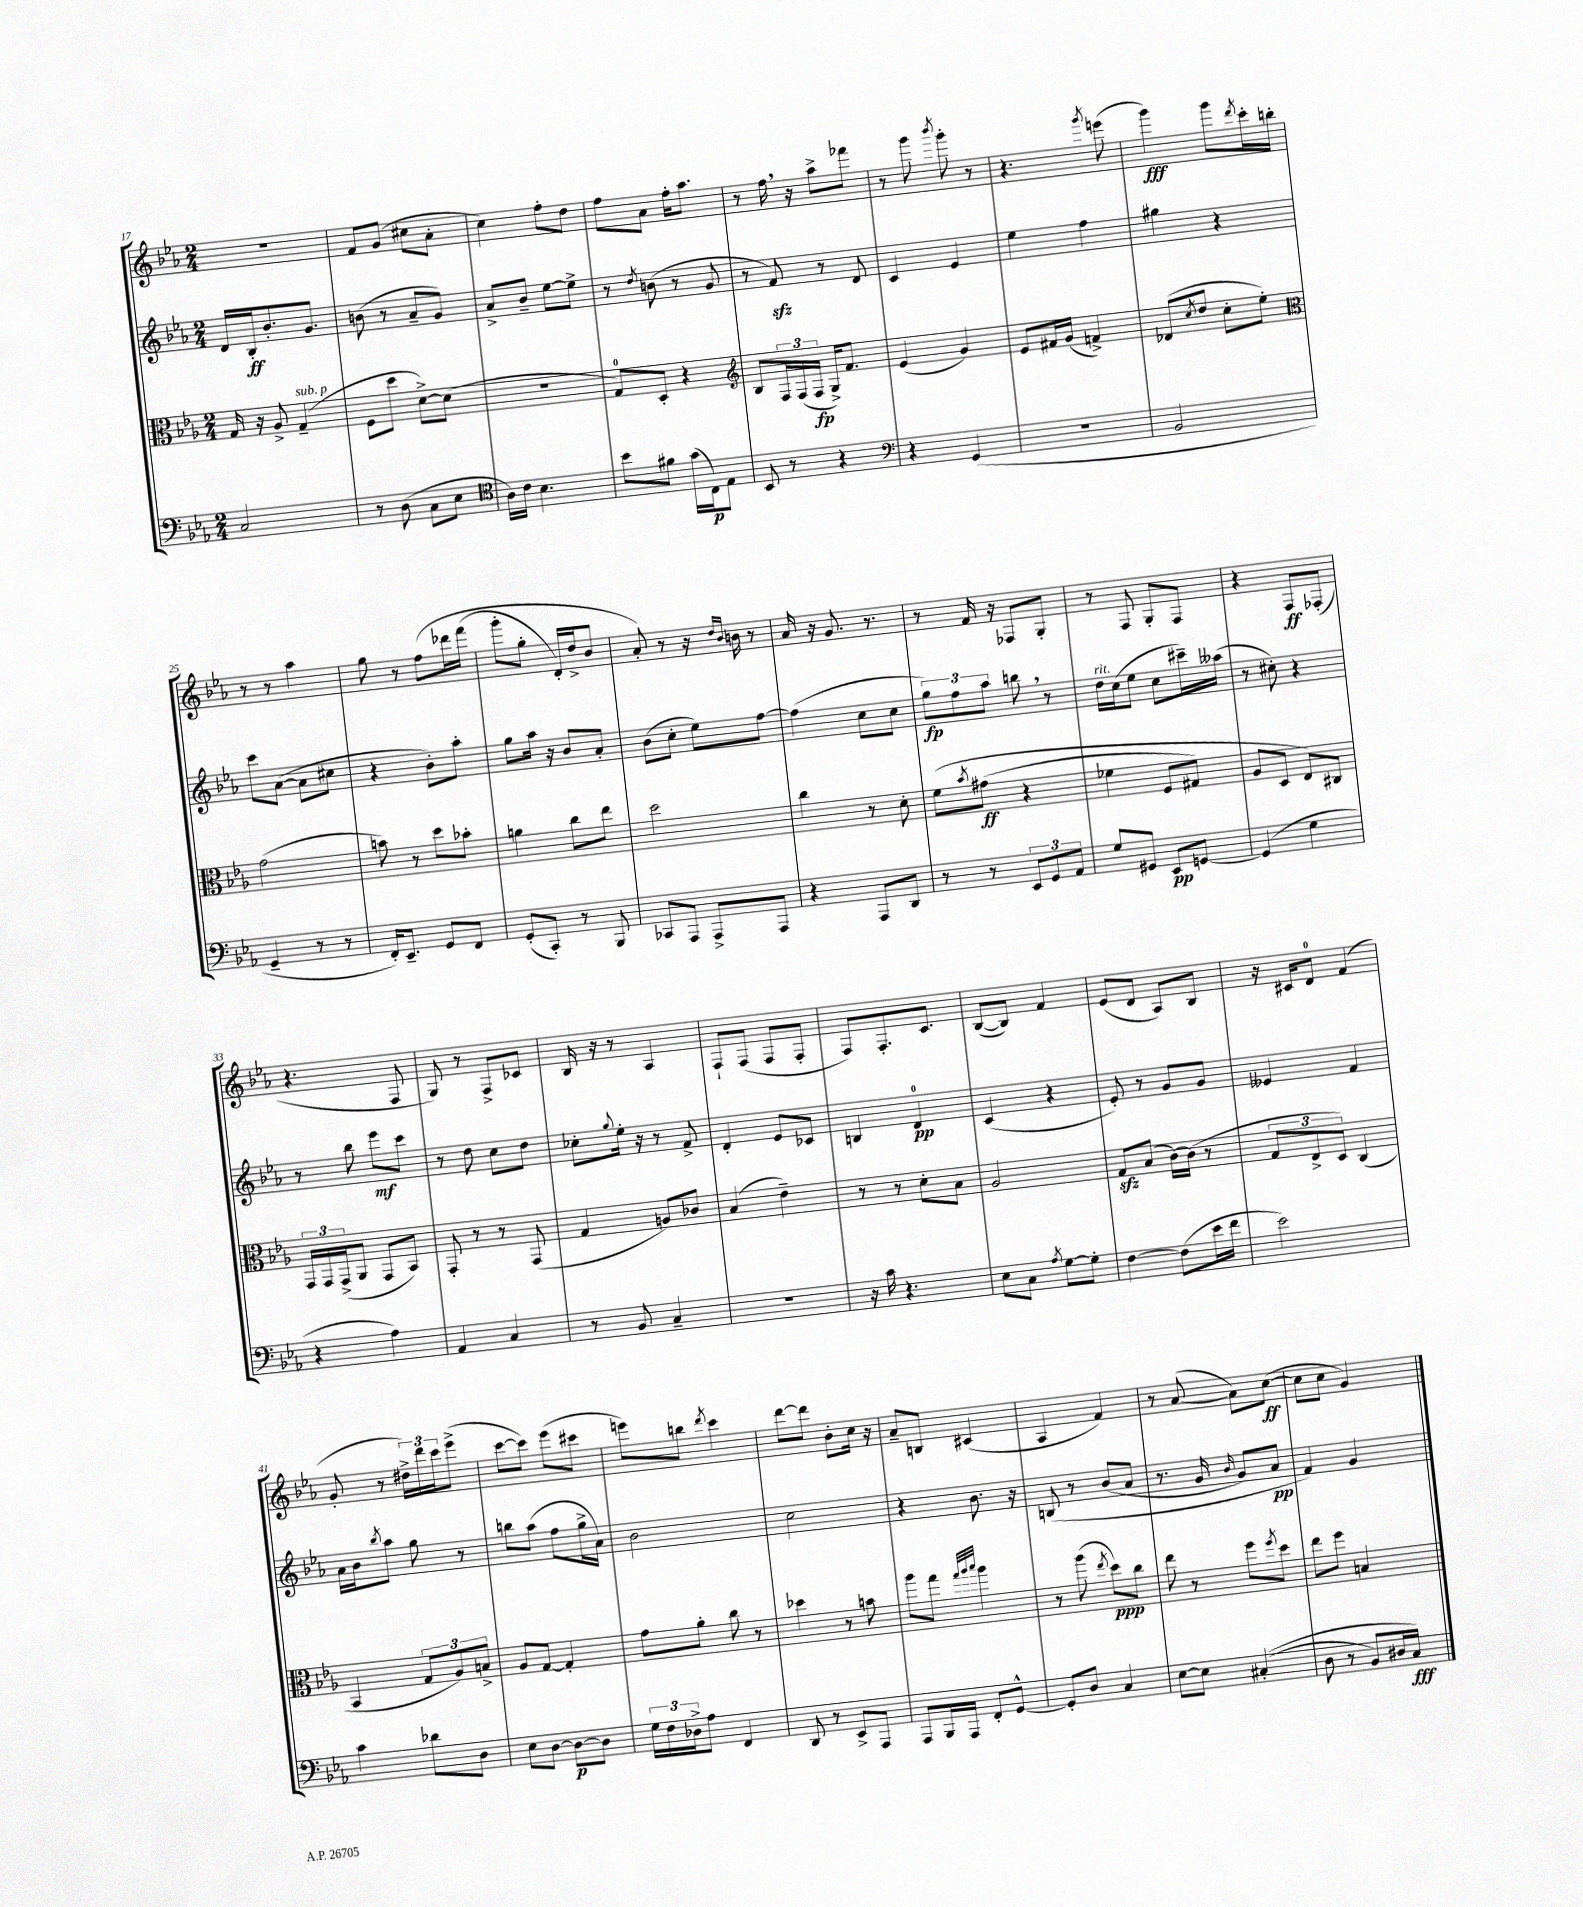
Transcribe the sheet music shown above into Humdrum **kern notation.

**kern	**dynam	**kern	**dynam	**kern	**dynam	**kern	**dynam
*part4	*part4	*part3	*part3	*part2	*part2	*part1	*part1
*staff4	*staff4	*staff3	*staff3	*staff2	*staff2	*staff1	*staff1
*clefF4	*	*clefC3	*	*clefG2	*	*clefG2	*
*k[b-e-a-]	*	*k[b-e-a-]	*	*k[b-e-a-]	*	*k[b-e-a-]	*
*M2/4	*	*M2/4	*	*M2/4	*	*M2/4	*
=17	=17	=17	=17	=17	=17	=17	=17
2C/	.	16G/	.	16d/LL	.	2r	.
.	.	16r	.	16B-'/J	ff	.	.
.	.	8A-^/	.	8.b-'/	.	.	.
!	!	!LO:TX:a:i:t=sub. p	!	!	!	!	!
.	.	(4G~/	.	.	.	.	.
.	.	.	.	8.g/J	.	.	.
=18	=18	=18	=18	=18	=18	=18	=18
8r	.	8F\L	.	(8bn\	.	8f/L	.
(8D\	.	8dd\J	.	8r	.	(8g/J	.
8C\L	.	[8d^\L)	.	8a-~/L	.	8cc#X\L	.
8E-\J	.	(8d\J]	.	8g/J)	.	8a-'\J	.
=19	=19	=19	=19	=19	=19	=19	=19
*clefC4	*	*	*	*	*	*	*
16A-\LL)	.	2r	.	8a-^/L	.	4cc\)	.
16c\JJ	.	.	.	.	.	.	.
4.B-\	.	.	.	8b-~/J	.	.	.
.	.	.	.	[8ee-\L	.	8ff'\L	.
.	.	.	.	8ee-^\J]	.	8dd\J	.
=20	=20	=20	=20	=20	=20	=20	=20
8b-\L	.	8G/L)	.	8r	.	8ff\L	.
.	.	.	.	8qdd/	.	.	.
8f#X\J	.	8D'/J	.	(8bn\	.	8a-\J	.
(16g\LL	.	4r	.	8r	.	16ff'\KL	.
16C\J)	p	.	.	.	.	8.aa-\J	.
8E-\J	.	.	.	8g/	.	.	.
=21	=21	=21	=21	=21	=21	=21	=21
*	*	*clefG2	*	*	*	*	*
8BB-/	.	8B-/L	.	8r	.	8r	.
8r	.	24F/L	.	8fzz/)	.	16ff,\	.
.	.	(24F/	.	.	.	.	.
.	.	.	.	.	.	16r	.
.	.	24F/JJ	fp	.	.	.	.
4r	.	16G^/KL)	.	8r	.	8aa-^\L	.
.	.	8.f/J	.	.	.	.	.
.	.	.	.	8d/	.	8fff-X\J	.
=22	=22	=22	=22	=22	=22	=22	=22
*clefF4	*	*	*	*	*	*	*
4r	.	(4e-/	.	4c/	.	8r	.
.	.	.	.	.	.	8ggg\	.
.	.	.	.	.	.	8qbbb-/	.
(4GG/	.	4g/)	.	4e-/	.	8ggg'\	.
.	.	.	.	.	.	8r	.
=23	=23	=23	=23	=23	=23	=23	=23
2r	.	8e-/L	.	4ee-\	.	4.r	.
.	.	16f#X/L	.	.	.	.	.
.	.	(16g/JJ	.	.	.	.	.
.	.	4fn^/)	.	4ff\	.	.	.
.	.	.	.	.	.	8qggg/	.
.	.	.	.	.	.	(8eeen\	.
=24	=24	=24	=24	=24	=24	=24	=24
2BB-/	.	(8d-X/L	.	4gg#X\	.	4ggg\)	fff
.	.	8qcc/	.	.	.	.	.
.	.	8dd/J	.	.	.	.	.
.	.	8cc'\L	.	4r	.	8ggg\L	.
.	.	.	.	.	.	8qddd/	.
.	.	8ee-'\J)	.	.	.	16ccc'\L	.
.	.	.	.	.	.	16bbn'\JJ	.
!!LO:LB:g=z
=25	=25	=25	=25	=25	=25	=25	=25
*	*	*clefC3	*	*	*	*	*
4GG~/	.	(2g\	.	8ccc\L	.	8r	.
.	.	.	.	([8a-\J	.	8r	.
8r	.	.	.	8a-\L]	.	4aa-\	.
8r	.	.	.	8cc#X\J	.	.	.
=26	=26	=26	=26	=26	=26	=26	=26
16FF'/KL)	.	8bn\)	.	4r	.	8gg\	.
8.EE-~/J	.	.	.	.	.	.	.
.	.	8r	.	.	.	8r	.
8GG/L	.	8dd\L	.	8b-'\L)	.	(8ff\L	.
8FF/J	.	8b-X'\J	.	8aa-'\J	.	16ddd-X\L	.
.	.	.	.	.	.	(16fff\JJ	.
=27	=27	=27	=27	=27	=27	=27	=27
(8GG'/L	.	4an\	.	8gg\L	.	8ggg'\L	.
8CC'/J)	.	.	.	16aa-\Jk	.	8gg'\J	.
.	.	.	.	16r	.	.	.
8r	.	8cc\L	.	8b-/L	.	16d'/LL)	.
.	.	.	.	.	.	16dd^/J	.
8BBB-/	.	8ee-\J	.	8a-'/J	.	8b-/J	.
=28	=28	=28	=28	=28	=28	=28	=28
8CC-X/L	.	2dd\	.	(8b-\L	.	8a-'/)	.
8AAA-/J	.	.	.	8cc'\J	.	8r	.
8AAA-^/L	.	.	.	8ee-\L)	.	16r	.
.	.	.	.	.	.	16qqdd/LL	.
.	.	.	.	.	.	16qqb-/JJ	.
.	.	.	.	.	.	16bn\	.
8AAA-/J	.	.	.	[8ff\J	.	8r	.
=29	=29	=29	=29	=29	=29	=29	=29
4r	.	4cc\	.	(4ff\]	.	16a-/	.
.	.	.	.	.	.	16r	.
.	.	.	.	.	.	8.g/	.
8AAA-/L	.	8r	.	8cc\L	.	.	.
.	.	.	.	.	.	8.r	.
8DD/J	.	8d'\	.	8cc\J	.	.	.
=30	=30	=30	=30	=30	=30	=30	=30
8r	.	(8f\L	.	12gg\L)	fp	8r	.
.	.	.	.	12ff\	.	.	.
.	.	8qb-/	.	.	.	.	.
8r	.	(8g#X\J	ff	.	.	16f/	.
.	.	.	.	12aa-\J	.	.	.
.	.	.	.	.	.	16r	.
12EE-/L	.	4r	.	8bbn,\	.	8F-X/L	.
12GG/	.	.	.	.	.	.	.
.	.	.	.	8r	.	8G'/J	.
12AA-/J	.	.	.	.	.	.	.
=31	=31	=31	=31	=31	=31	=31	=31
!	!	!	!	!LO:TX:a:i:t=rit.	!	!	!
8G/L	.	4f-X\	.	16dd\LL	.	8r	.
.	.	.	.	(16cc\J	.	.	.
8GG#X/J	.	.	.	8ee-\J	.	8F/	.
8EE-/L	pp	8F/L	.	8cc\L	.	8G'/L	.
[8GGn/J	.	8G#X/J)	.	16ccc#X~\L)	.	8F/J	.
.	.	.	.	(16aa--X\JJ	.	.	.
=32	=32	=32	=32	=32	=32	=32	=32
(4GG/]	.	8A-/L	.	8r	.	4r	.
.	.	8D/J	.	8cc#X'\)	.	.	.
4G\	.	8E-/L)	.	4r	.	8F/L	ff
.	.	8C#X/J	.	.	.	(8F-X'/J	.
!!LO:LB:g=z
=33	=33	=33	=33	=33	=33	=33	=33
4r	.	24GG/LL	.	8r	.	4.r	.
.	.	24GG/	.	.	.	.	.
.	.	(24GG^/J	.	.	.	.	.
.	.	8AA-/J	.	8bb-\	.	.	.
4A-\)	.	8GG/L	.	8eee-\L	mf	.	.
.	.	8BB-/J)	.	8ccc\J	.	8F/	.
=34	=34	=34	=34	=34	=34	=34	=34
4AA-/	.	8GG'/	.	8r	.	8G/)	.
.	.	8r	.	8dd\	.	8r	.
4C/	.	8r	.	8cc\L	.	8F^/L	.
.	.	(8GG/	.	8dd\J	.	8c-X/J	.
=35	=35	=35	=35	=35	=35	=35	=35
8r	.	4G/	.	8cc-X'\L	.	16B-/	.
.	.	.	.	.	.	16r	.
.	.	.	.	8qqgg/	.	.	.
8BB-/	.	.	.	16ee-'\Jk	.	8r	.
.	.	.	.	16r	.	.	.
4C~/	.	8An/L)	.	8r	.	4A-/	.
.	.	8c-X/J	.	8f^/	.	.	.
=36	=36	=36	=36	=36	=36	=36	=36
2r	.	(4B-/	.	4d'/	.	8F`/L	.
.	.	.	.	.	.	(8F/J	.
.	.	4e-~\)	.	8e-/L	.	8F/L	.
.	.	.	.	8c-X/J	.	8F'/J	.
=37	=37	=37	=37	=37	=37	=37	=37
16r	.	8r	.	4Bn/	.	8F/L)	.
16c\	.	.	.	.	.	.	.
4.r	.	8r	.	.	.	8.F'/	.
.	.	8d'\L	.	4d/	pp	.	.
.	.	.	.	.	.	8.c/J	.
.	.	8B-\J	.	.	.	.	.
=38	=38	=38	=38	=38	=38	=38	=38
8E-\L	.	2A-/	.	(4c/	.	([8B-/L	.
8C\J	.	.	.	.	.	8B-/J])	.
8qA-/	.	.	.	.	.	.	.
[8G\L	.	.	.	4r	.	4f/	.
8G'\J]	.	.	.	.	.	.	.
=39	=39	=39	=39	=39	=39	=39	=39
[4F\	.	8Gzz/L	.	8e-'/)	.	(8e-/L	.
.	.	(8B-/J	.	8r	.	8d/J	.
(8F\L]	.	[16c\LL)	.	8g/L	.	8A-/L)	.
.	.	(16c\JJ]	.	.	.	.	.
16e-\L	.	8r	.	8g/J	.	8B-/J	.
16f\JJ	.	.	.	.	.	.	.
=40	=40	=40	=40	=40	=40	=40	=40
2e-\)	.	12G/L	.	4e--X/	.	16r	.
.	.	.	.	.	.	16c#X/KL	.
.	.	12E-^/	.	.	.	.	.
.	.	.	.	.	.	8d/J	.
.	.	12D/J)	.	.	.	.	.
.	.	(4C/	.	4f/	.	(4f/	.
!!LO:LB:g=z
=41	=41	=41	=41	=41	=41	=41	=41
4c\	.	4BB-/	.	16a-\LL	.	8g'/	.
.	.	.	.	16b-\J	.	.	.
.	.	.	.	8qbb-/	.	.	.
.	.	.	.	8aa-\J	.	8r	.
8d-X\L	.	12G/L	.	8gg\	.	24dd#X^\LL)	.
.	.	.	.	.	.	24ddd\	.
.	.	12A-/)	.	.	.	24ccc\J	.
8D\J	.	.	.	8r	.	(8eee-^\J	.
.	.	12Bn^/J	.	.	.	.	.
=42	=42	=42	=42	=42	=42	=42	=42
8E-\L	.	8A-/L	.	8bbn\L	.	[8ccc\L	.
[8D\J	.	[8G/J	.	(8aa-\J	.	8ccc\J])	.
8D\L_	p	4G'/]	.	8ff\L	.	(8eee-\L	.
8D\J]	.	.	.	16gg^\L	.	8ccc#X\J	.
.	.	.	.	16a-\JJ)	.	.	.
=43	=43	=43	=43	=43	=43	=43	=43
24G\LL	.	8g\L	.	2b-\	.	8eeen\L)	.
24F\	.	.	.	.	.	.	.
24D-X^\J	.	.	.	.	.	.	.
8A-\J	.	8a-'\J	.	.	.	8bbn\J	.
.	.	.	.	.	.	8qddd/	.
4FF/	.	8cc\	.	.	.	4ccc\	.
.	.	8r	.	.	.	.	.
=44	=44	=44	=44	=44	=44	=44	=44
8DD/	.	4dd-X\	.	2cc\	.	[8ddd\L	.
8r	.	.	.	.	.	8ddd\J]	.
8EE-^/L	.	8r	.	.	.	8b-'\L	.
8AAA-/J	.	8bn\	.	.	.	16cc\Jk	.
.	.	.	.	.	.	16r	.
=45	=45	=45	=45	=45	=45	=45	=45
8AAA-/L	.	8aa-\L	.	4r	.	8a-~/L	.
16BBB-/L	.	8gg\J	.	.	.	8Bn/J	.
16AAA-/JJ	.	.	.	.	.	.	.
.	.	32qqgg/LLL	.	.	.	.	.
.	.	32qqaa-/	.	.	.	.	.
.	.	32qqbb-/JJJ	.	.	.	.	.
8FF'/L	.	4aa-\	.	8.b-\	.	(4c#X/	.
[8GG^^/J	.	.	.	.	.	.	.
.	.	.	.	16r	.	.	.
=46	=46	=46	=46	=46	=46	=46	=46
8GG'/L]	.	8r	.	(8Bn/	.	4A-/	.
8D/J	.	(8aa-\	.	8r	.	.	.
.	.	8qee-/	.	.	.	.	.
4C/	.	8dd\L)	ppp	(8b-/L	.	4f/)	.
.	.	8cc\J	.	8a-/J	.	.	.
=47	=47	=47	=47	=47	=47	=47	=47
[8E-\L	.	8ee-\	.	8.r	.	8r	.
8E-\J]	.	8r	.	.	.	([8a-/	.
.	.	.	.	16g/	.	.	.
.	.	.	.	16qqb-/	.	.	.
((4C#X'/	.	8ff\L	.	8g/L)	.	8a-\L])	.
.	.	8qff/	.	.	.	.	.
.	.	8dd\J	.	8a-/J	pp	([8cc\J	ff
=48	=48	=48	=48	=48	=48	=48	=48
8D\	.	8ee-\L	.	4f/)	.	8cc\L]	.
8r	.	8ff\J	.	.	.	8cc\J	.
8BB-/L)	.	4Bn/	.	4g/	.	4g/)	.
16D#X/L	.	.	.	.	.	.	.
16C/JJ)	fff	.	.	.	.	.	.
==	==	==	==	==	==	==	==
*-	*-	*-	*-	*-	*-	*-	*-
